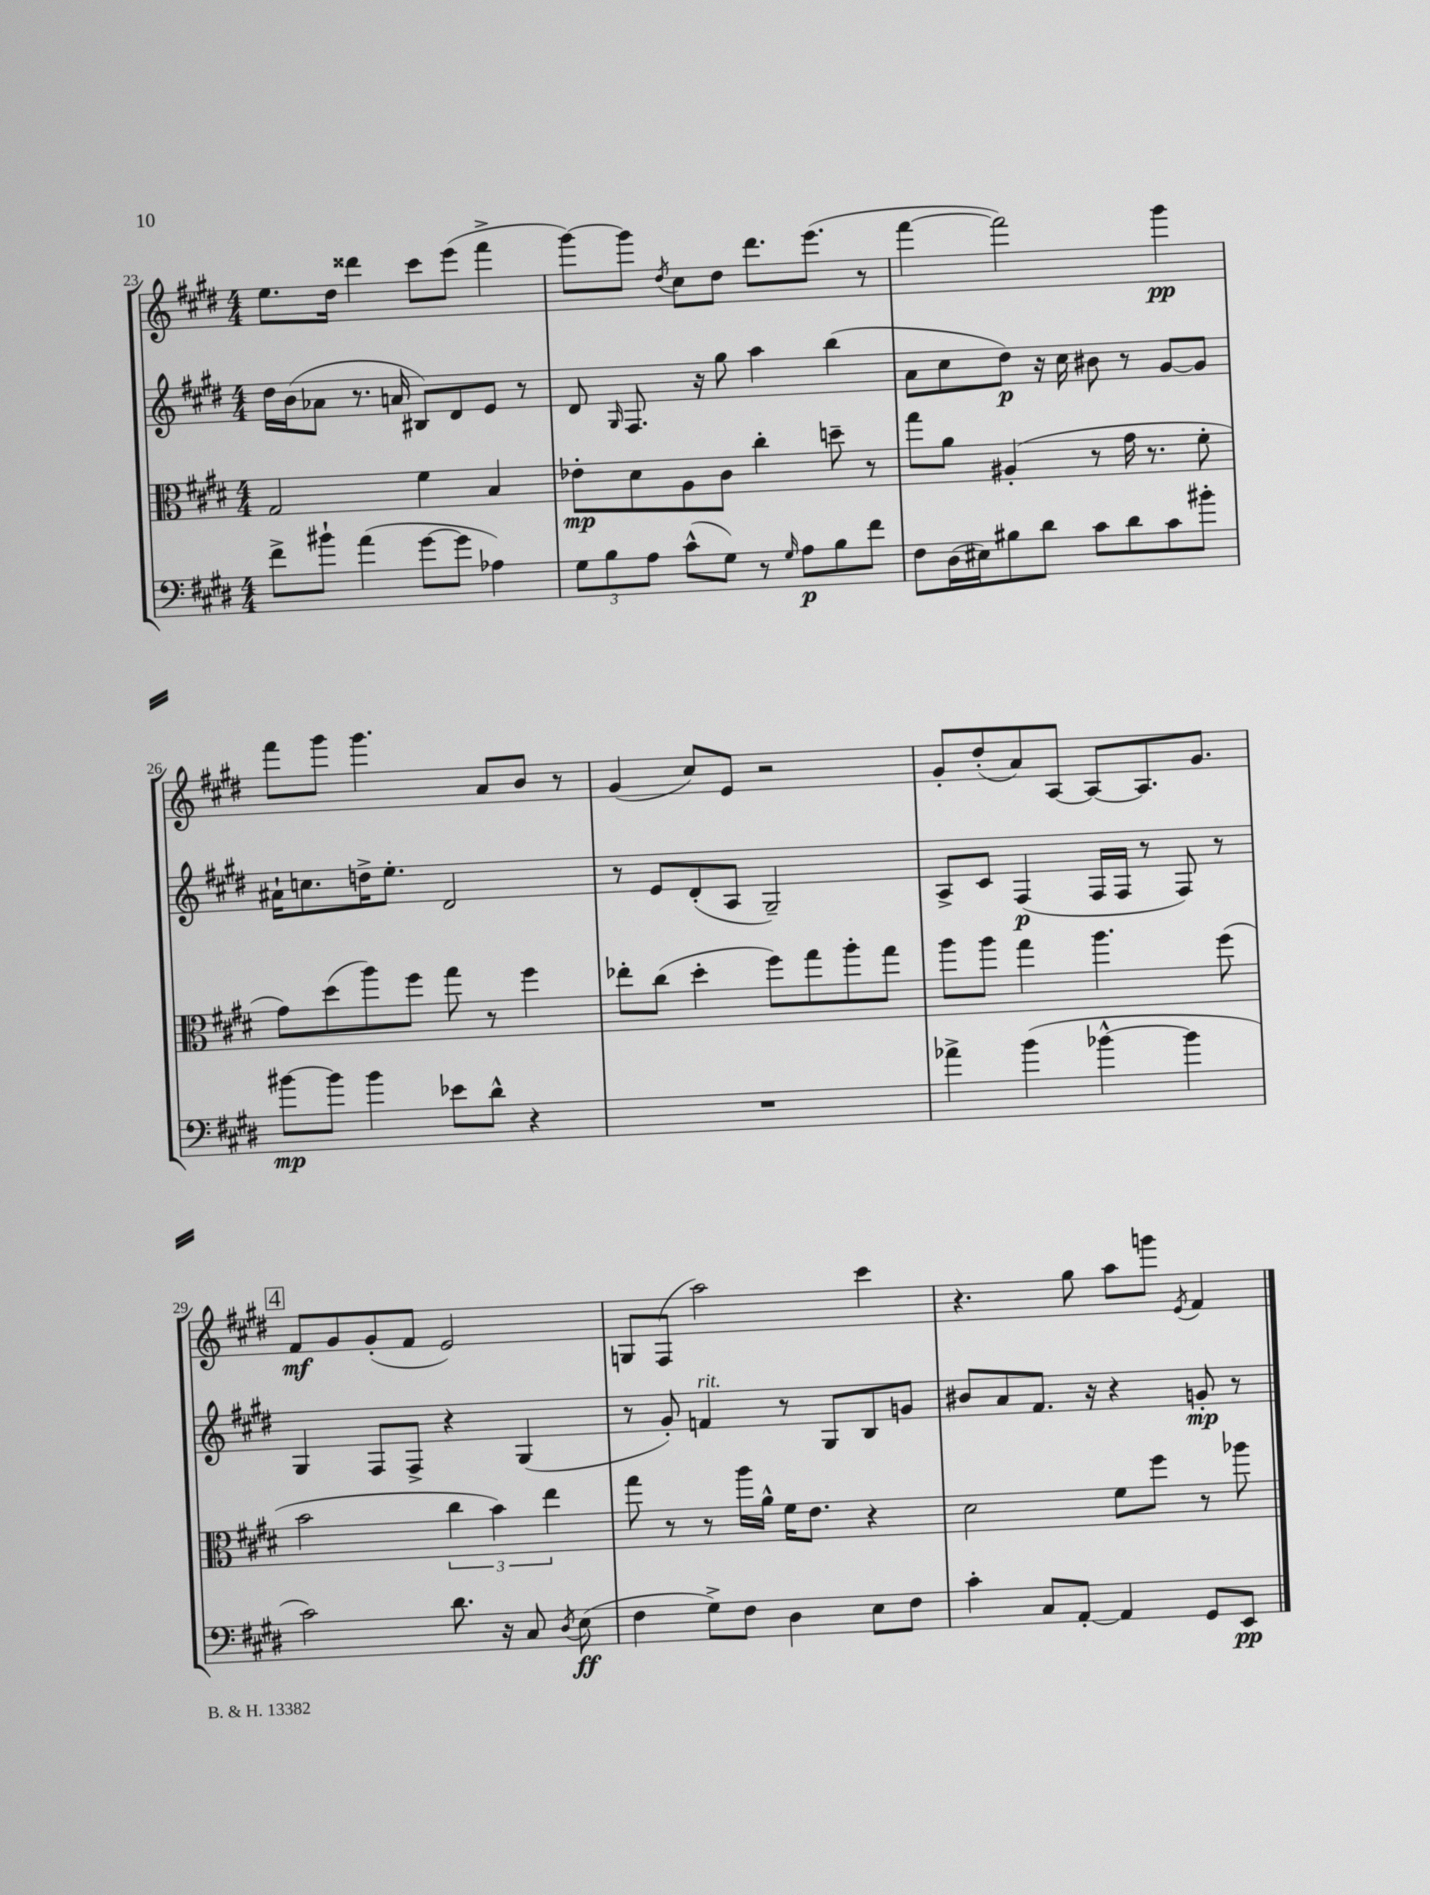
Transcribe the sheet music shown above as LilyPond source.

<<
\new StaffGroup <<
\new Staff = "s0" {
    \clef treble \key e \major \numericTimeSignature \time 4/4
    \autoBeamOff e''8.[ dis''16] disis'''4 cis'''8[ e'''8]( fis'''4-> |
    gis'''8[~) gis'''8] \acciaccatura { dis''8 } cis''8[ dis''8] dis'''8.[ e'''8.]( r8 |
    fis'''4~ fis'''2) gis'''4\pp |
    fis'''8[ gis'''8] gis'''4. a'8[ b'8] r8 |
    gis'4( cis''8[) e'8] r2 |
    gis'8[-. dis''8-.( a'8) a8]~ a8[~ a8. gis'8.] |
    \mark \markup { \box "4" } fis'8[\mf gis'8 gis'8-.( fis'8] e'2) |
    g8[ fis8]( a''2) cis'''4 |
    r4. gis''8 a''8[ g'''8] \acciaccatura { e'8 } fis'4 \bar "|." |
}
\new Staff = "s1" {
    \clef treble \key e \major \numericTimeSignature \time 4/4
    \autoBeamOff dis''16[ b'16( aes'8] r8. a'16 bis8[) dis'8 e'8] r8 |
    dis'8 \grace { gis16 } fis8. r16 gis''8 a''4 b''4( |
    a'8[ cis''8 dis''8]\p) r16 cis''16 bis'8 r8 gis'8[~ gis'8] |
    ais'16[-! c''8. d''16-> e''8.]-. dis'2 |
    r8 e'8[ dis'8-.( a8] gis2--) |
    a8[-> cis'8] fis4\p( fis16[ fis16] r8 fis8) r8 |
    \mark \markup { \box "4" } gis4 fis8[ fis8]-> r4 gis4( |
    r8 gis'8-.) f'4^\markup { \italic "rit." } r8 gis8[ b8 g'8] |
    bis'8[ a'8 fis'8.] r16 r4 g'8-.\mp r8 \bar "|." |
}
\new Staff = "s2" {
    \clef alto \key e \major \numericTimeSignature \time 4/4
    \autoBeamOff gis2 fis'4 b4 |
    ees'8[-.\mp dis'8 a8 cis'8] cis''4-. d''8-- r8 |
    gis''8[ a'8] ais4-.( r8 gis'16 r8. fis'8-. |
    gis'8[) dis''8( a''8) fis''8] gis''8 r8 fis''4 |
    ees''8[-. cis''8]( dis''4-. fis''8[) gis''8 a''8-. gis''8] |
    a''8[ a''8] gis''4 a''4. fis''8( |
    \mark \markup { \box "4" } b'2 \tuplet 3/2 { cis''4 b'4) e''4 } |
    gis''8 r8 r8 a''16[ a'16]-^ fis'16[ e'8.] r4 |
    dis'2 fis'8[ fis''8] r8 aes''8 \bar "|." |
}
\new Staff = "s3" {
    \clef bass \key e \major \numericTimeSignature \time 4/4
    \autoBeamOff fis'8[-> bis'8]-! a'4( gis'8[~ gis'8] aes4) |
    \tuplet 3/2 { gis8[ b8 a8] } cis'8[-^( gis8]) r8 \grace { gis16 } a8[\p b8 fis'8] |
    fis8[ dis16( eis16) bis8 dis'8] cis'8[ dis'8 cis'8 bis'8]-. |
    bis'8[~\mp bis'8] bis'4 ees'8[ dis'8]-^ r4 |
    R1 |
    aes'4-> b'4( bes'4~-^ bes'4 |
    \mark \markup { \box "4" } cis'2) dis'8. r16 cis8 \acciaccatura { dis8 } e8\ff( |
    fis4 gis8[->) fis8] dis4 e8[ fis8] |
    cis'4-. cis8[ a,8]~-. a,4 gis,8[ e,8]\pp \bar "|." |
}
>>
>>
\layout { \context { \Score currentBarNumber = #23 } }
